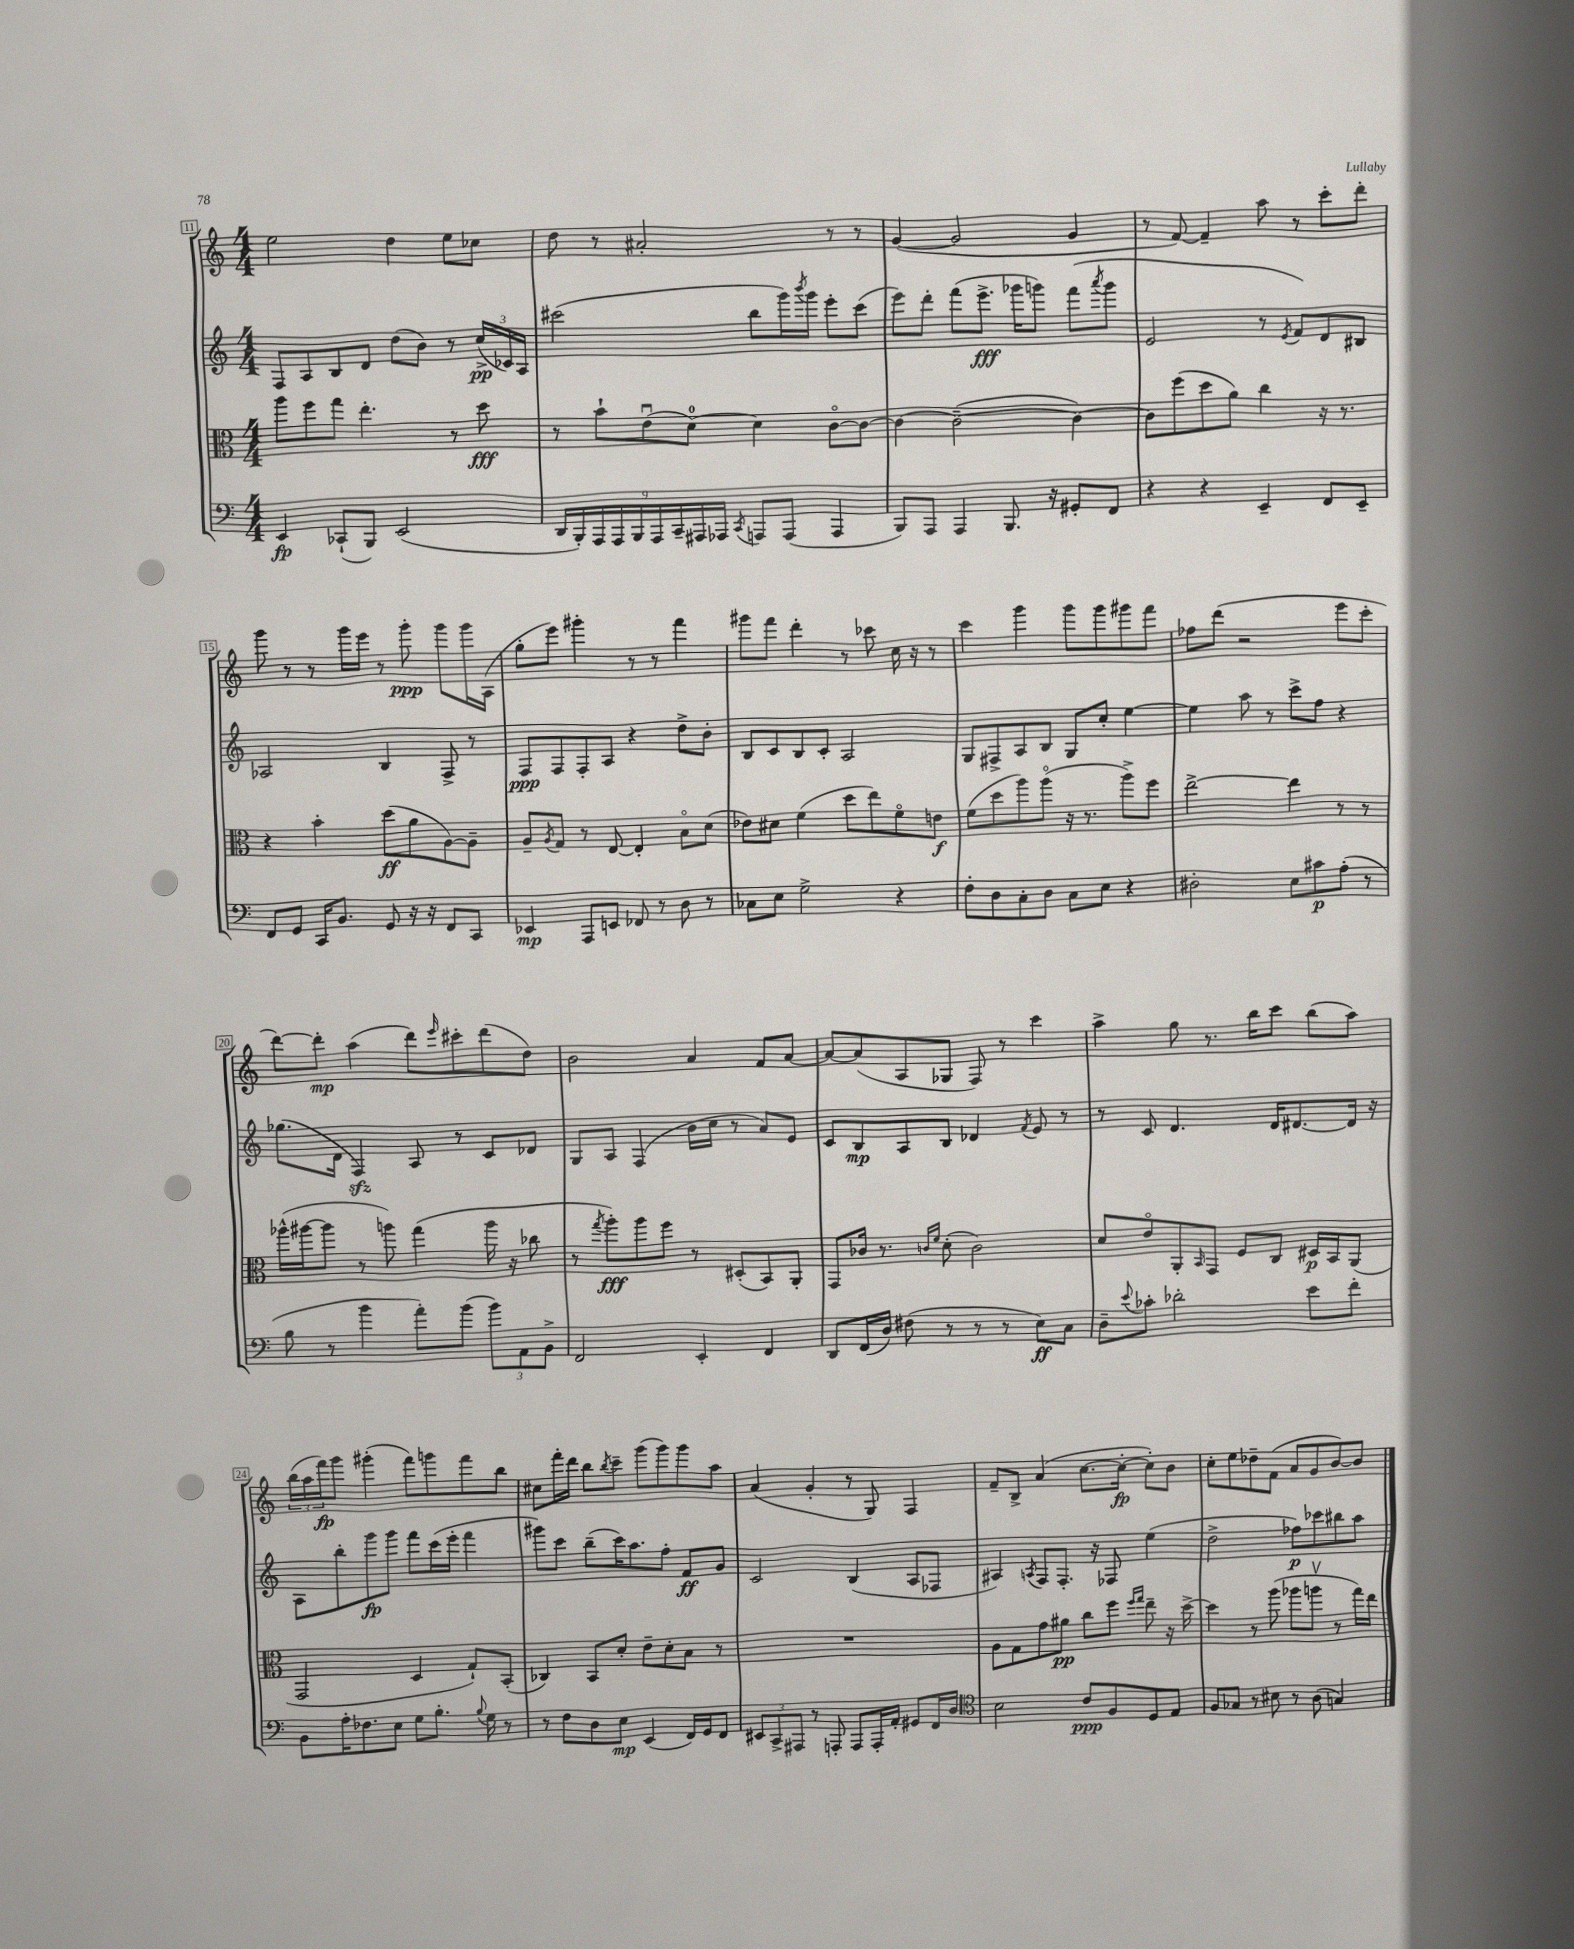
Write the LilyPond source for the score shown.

<<
\new StaffGroup <<
\new Staff = "s0" {
    \clef treble \key c \major \numericTimeSignature \time 4/4
    e''2 d''4 e''8 ces''8 |
    d''8 r8 ais'2-. r8 r8 |
    g'4~( g'2 g'4 |
    r8 f'8~) f'4-- a''8 r8 c'''8-. d'''8-. |
    g'''8 r8 r8 g'''16 e'''16 r8 g'''8-.\ppp g'''8 g'''16 a16( |
    g''8-. e'''8) gis'''4-. r8 r8 f'''4 |
    gis'''8 f'''8 d'''4-. r8 ces'''8 c''16 r16 r8 |
    c'''4 g'''4 g'''8 g'''8 gis'''8 f'''8 |
    fes''8 d'''8( r2 e'''8 c'''8-. |
    d'''8~) d'''8-.\mp a''4( d'''8) \grace { e'''16 } cis'''8-. d'''8( d''8) |
    b'2 a'4 f'8 a'8~ |
    a'8~ a'8( a8 ges8 f8) r8 c'''4 |
    a''4-> g''8 r8. b''16 c'''8 b''8( a''8) |
    \tuplet 3/2 { b''16( a''16 f'''16\fp) } g'''8 gis'''4-.( f'''8) g'''8 f'''8 b''8 |
    cis''8 f'''16-. d'''16 b''8 \acciaccatura { b''8 } c'''8-- g'''8( g'''8) g'''8 a''8 |
    a'4( g'4-. r8 g8) f4 |
    f'8-- b8-> a'4( c''8.~ c''16~-.\fp c''8-.) b'8 |
    c''8-. e''8 des''8-- f'8( a'8 g'8 b'8~) b'8 \bar "|." |
}
\new Staff = "s1" {
    \clef treble \key c \major \numericTimeSignature \time 4/4
    f8 a8 b8 d'8 d''8( b'8) r8 \tuplet 3/2 { c''16->\pp( ces'16) a16 } |
    cis'''2( b''8 g'''16) \acciaccatura { b'''8 } g'''16 e'''8-. cis'''8( |
    e'''8) d'''8-. f'''8( e'''8.->\fff ges'''16 g'''8) f'''8( \acciaccatura { a'''8 } g'''8 |
    e'2 r8 \acciaccatura { e'8 } f'8) d'8 bis8 |
    aes2 b4 f8-> r8 |
    f8\ppp f8 f8-. a8 r4 d''8-> b'8-. |
    b8 c'8 b8 c'8-. a2 |
    g8 fis8-> a8 b8 g8 c''8-. e''4~ |
    e''4 a''8 r8 c'''8-> f''8 r4 |
    ges''8.( d'16 f4\sfz) a8 r8 c'8 des'8 |
    g8 a8 f4( b'16 c''16 r8 a'8) e'8 |
    c'8 b8\mp a8 b8 des'4 \acciaccatura { f'8 } e'8 r8 |
    r8 c'8 d'4. d'16 dis'8.~ dis'16 r16 |
    a8 b''8-. g'''8\fp g'''8 f'''8 c'''16( e'''16-. f'''4 |
    gis'''8) c'''8 b''8--( c'''16) a''8. f''8-. f'8\ff g'8 |
    c'2 b4( a8 fes8 |
    ais4) \acciaccatura { a8 } f8 f8.-. r16 fes8 e''4( |
    d''2-> fes''8\p) ces'''8 bis''8 a''8 \bar "|." |
}
\new Staff = "s2" {
    \clef alto \key c \major \numericTimeSignature \time 4/4
    a''8 f''8 g''8 e''4.-. r8 d''8\fff |
    r8 b'8-! e'8\downbow( d'8-0~) d'4 c'8~\flageolet c'8~ |
    c'4~ c'2~--( c'4~) |
    c'8 f''8( d''8 a'8) c''4 r16 r8. |
    r4 b'4-. d''8\ff( a'8 a8~) a8-- |
    a8-- \acciaccatura { a8 } g8 r8 e8~ e4-. b8\flageolet d'8( |
    ees'8) dis'8 f'4( d''8 e''8) f'8\flageolet e'8\f |
    f'8( d''8 a''8) a''8\flageolet( r16 r8. a''8->) f''8 |
    e''2~-> e''4 r8 r8 |
    aes''16-^( ais''16~ ais''8 r8 a''8) g''4( a''16 r16 ces''8 |
    r8 \acciaccatura { g''8 } a''8-.\fff) a''8 f''8 r8 dis8-.( b,8) a,8-. |
    g,8 ces'16 r8. \grace { c'16 f'16 } d'8-.( c'2) |
    d'8 e'8\flageolet a,8-. \grace { b,16 } g,8 f8 c8 dis16\p b,16 a,8( |
    g,2 d4 g8-!) b,8-.( |
    ces4) b,8 d'8-. e'8-- d'8-. b8 r8 |
    R1 |
    a8 g8 g'8 ais'8\pp c''8 f''8 \grace { f''16 g''16 } e''8-- r16 d''16~-> |
    d''4 r8 a''8( aes''8 a''8\upbow r8 g''16) e''16 \bar "|." |
}
\new Staff = "s3" {
    \clef bass \key c \major \numericTimeSignature \time 4/4
    e,4\fp ces,8-!( b,,8) e,2( |
    \tuplet 9/8 { d,16 b,,16-.) a,,16 a,,16 b,,16 a,,16 c,16-- ais,,16 aes,,16 } \acciaccatura { c,8 } a,,8 a,,8( a,,4 |
    b,,8) a,,8 a,,4 b,,8. r16 gis,8-. f,8 |
    r4 r4 e,4-- f,8 e,8-- |
    f,8 g,8 c,16 b,8. g,8 r16 r16 f,8 c,8 |
    ees,4\mp a,,8 e,8 fes,8 r8 d8 r8 |
    ces8 e8 g2-> r4 |
    f8-. d8 c8-. d8 c8 e8 r4 |
    dis2-. e8 cis'8\p a8-.( r8 |
    b8 r8 b'4 a'8-.) b'8( \tuplet 3/2 { b'8) a,8 b,8-> } |
    f,2 e,4-. f,4 |
    d,8 f,16( d16) fis8( r8 r8 r8 e8\ff) c8 |
    d8-- \appoggiatura { e'8 } ces'8-. des'2-. e'8 f'8-. |
    b,8 a16-. fes8. e8 g8 b8.-. \appoggiatura { b8 } g16 r8 |
    r8 f8 d8 e8\mp e,4( f,16) g,16 f,8 |
    \tuplet 3/2 { eis,8 c,8-> ais,,8 } r8 a,,8-. a,,8 a,,16-. a,16-. gis,8 f,16 d16 |
    \clef tenor b2 c'8\ppp f8 d8 e8 |
    f8 ges8 r8 bis8 r8 a8( g4) \bar "|." |
}
>>
>>
\layout { \context { \Score currentBarNumber = #11 \override BarNumber.stencil = #(make-stencil-boxer 0.1 0.3 ly:text-interface::print) } }
